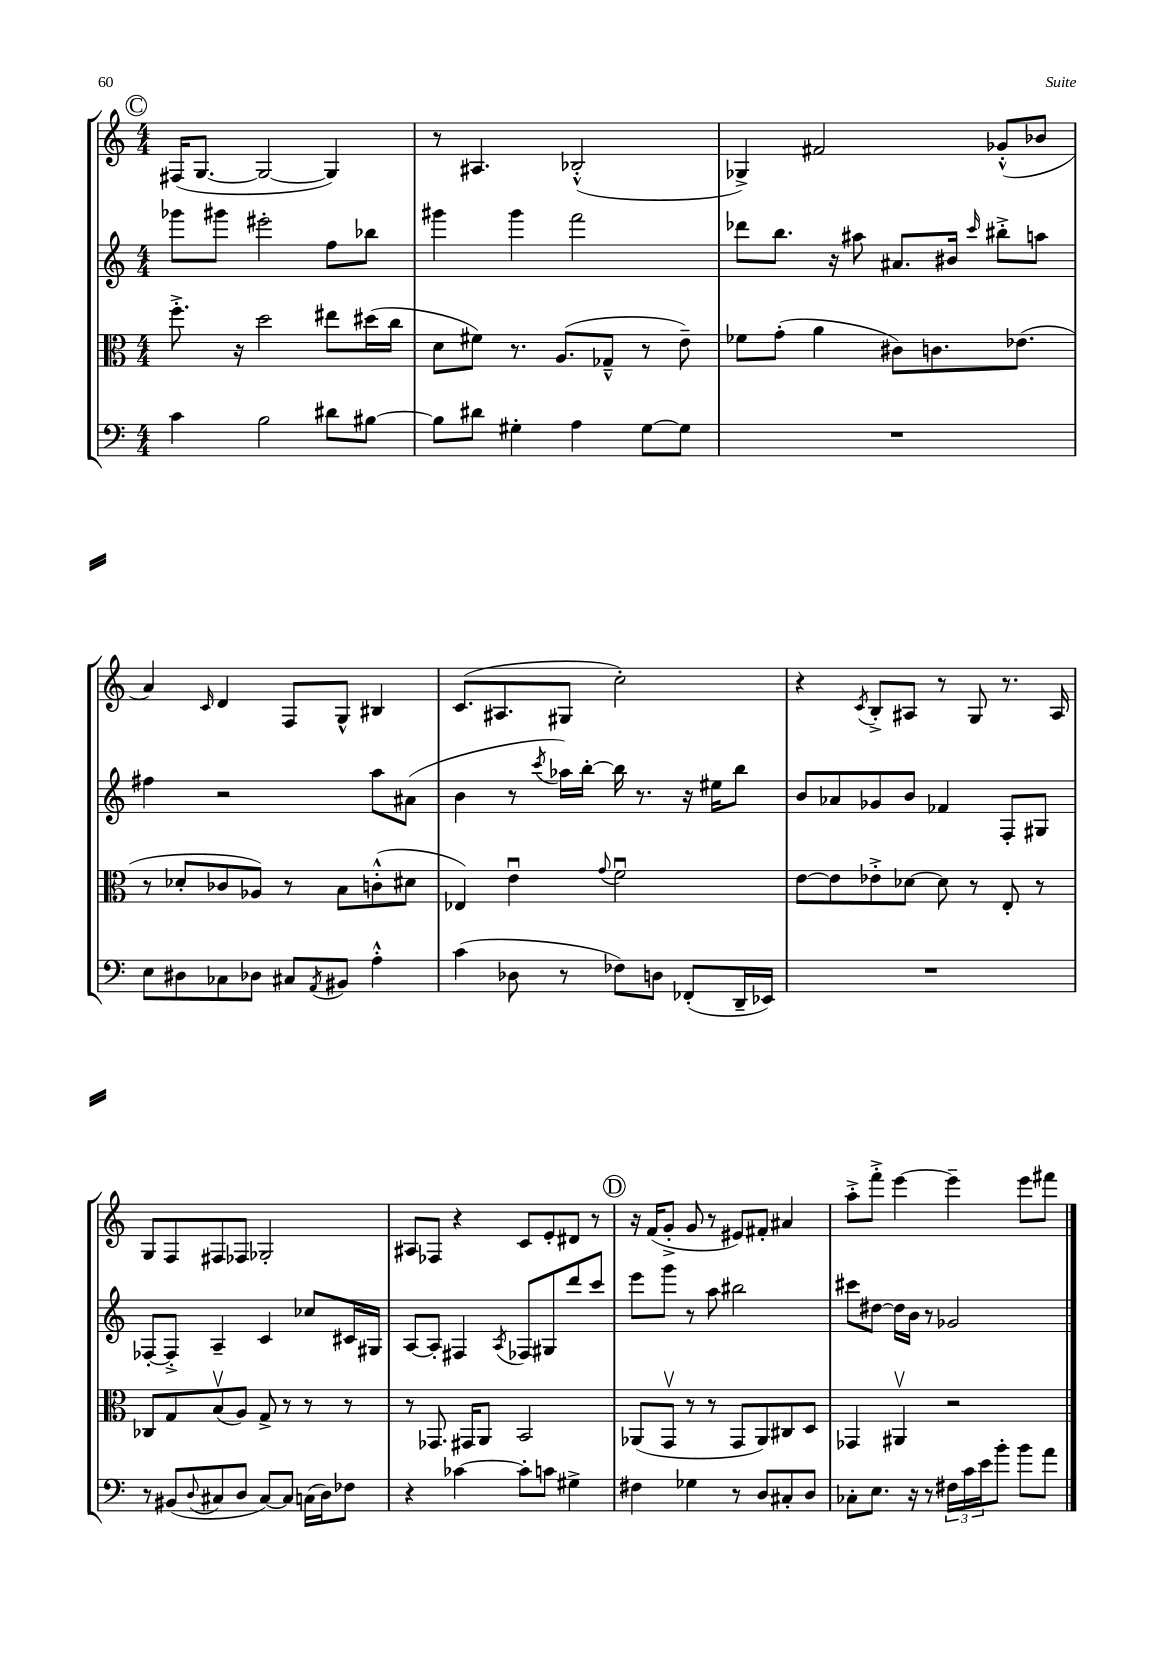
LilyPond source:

<<
\new StaffGroup <<
\new Staff = "s0" {
    \clef treble \key c \major \numericTimeSignature \time 4/4
    \mark \markup { \circle "C" } fis16( g8.~ g2~ g4) |
    r8 ais4. bes2-.-^( |
    ges4->) fis'2 ges'8-.-^( bes'8 |
    a'4) \grace { c'16 } d'4 f8 g8-^ bis4 |
    c'8.( ais8. gis8 c''2-.) |
    r4 \acciaccatura { c'8 } b8-.-> ais8 r8 g8 r8. ais16 |
    g8 f8 fis8 fes8 ges2-. |
    ais8 fes8 r4 c'8 e'8-. dis'8 r8 |
    \mark \markup { \circle "D" } r16 f'16( g'8-.-> g'8 r8 eis'8) fis'8-. ais'4 |
    a''8-.-> f'''8-.-> e'''4~ e'''4-- e'''8 fis'''8 \bar "|." |
}
\new Staff = "s1" {
    \clef treble \key c \major \numericTimeSignature \time 4/4
    \mark \markup { \circle "C" } ges'''8 gis'''8 eis'''2-. f''8 bes''8 |
    gis'''4 gis'''4 f'''2 |
    des'''8 b''8. r16 ais''8 ais'8. bis'16 \grace { c'''16 } bis''8-.-> a''8 |
    fis''4 r2 a''8 ais'8( |
    b'4 r8 \acciaccatura { c'''8 } aes''16) b''16~-. b''16 r8. r16 eis''16 b''8 |
    b'8 aes'8 ges'8 b'8 fes'4 f8-. gis8 |
    fes8~-. fes8-.-> a4-- c'4 ces''8 cis'16 gis16 |
    a8~ a8-. fis4 \acciaccatura { a8 } fes8 gis8 d'''8 c'''8 |
    \mark \markup { \circle "D" } e'''8 g'''8 r8 a''8 bis''2 |
    cis'''8 dis''8~ dis''16 b'16 r8 ges'2 \bar "|." |
}
\new Staff = "s2" {
    \clef alto \key c \major \numericTimeSignature \time 4/4
    \mark \markup { \circle "C" } f''8.-.-> r16 d''2 eis''8 dis''16( c''16 |
    d'8 fis'8) r8. a8.( ges8---^ r8 e'8--) |
    fes'8 g'8-.( a'4 cis'8) c'8. ees'8.( |
    r8 des'8-. ces'8 aes8) r8 b8 c'8-.-^( dis'8 |
    ees4) e'4\downbow \appoggiatura { g'8 } f'2\downbow |
    e'8~ e'8 ees'8-.-> des'8~ des'8 r8 e8-. r8 |
    ces8 g8 b8\upbow( a8) g8-> r8 r8 r8 |
    r8 ges,8. gis,16 a,8 b,2 |
    \mark \markup { \circle "D" } aes,8( g,8\upbow r8 r8 g,8 aes,8) cis8 d8 |
    ges,4 ais,4\upbow r2 \bar "|." |
}
\new Staff = "s3" {
    \clef bass \key c \major \numericTimeSignature \time 4/4
    \mark \markup { \circle "C" } c'4 b2 dis'8 bis8~ |
    bis8 dis'8 gis4-. a4 gis8~ gis8 |
    R1 |
    e8 dis8 ces8 des8 cis8 \acciaccatura { a,8 } bis,8 a4-.-^ |
    c'4( des8 r8 fes8) d8 fes,8-.( d,16-- ees,16) |
    R1 |
    r8 bis,8( \appoggiatura { d8 } cis8 d8 cis8~) cis8 c16( d16) fes8 |
    r4 ces'4~ ces'8-. c'8 gis4-> |
    \mark \markup { \circle "D" } fis4 ges4 r8 d8 cis8-. d8 |
    ces8-. e8. r16 r8 \tuplet 3/2 { fis16 c'16 e'16 } b'8-. b'8 a'8 \bar "|." |
}
>>
>>
\layout { \context { \Score \remove "Bar_number_engraver" } }
